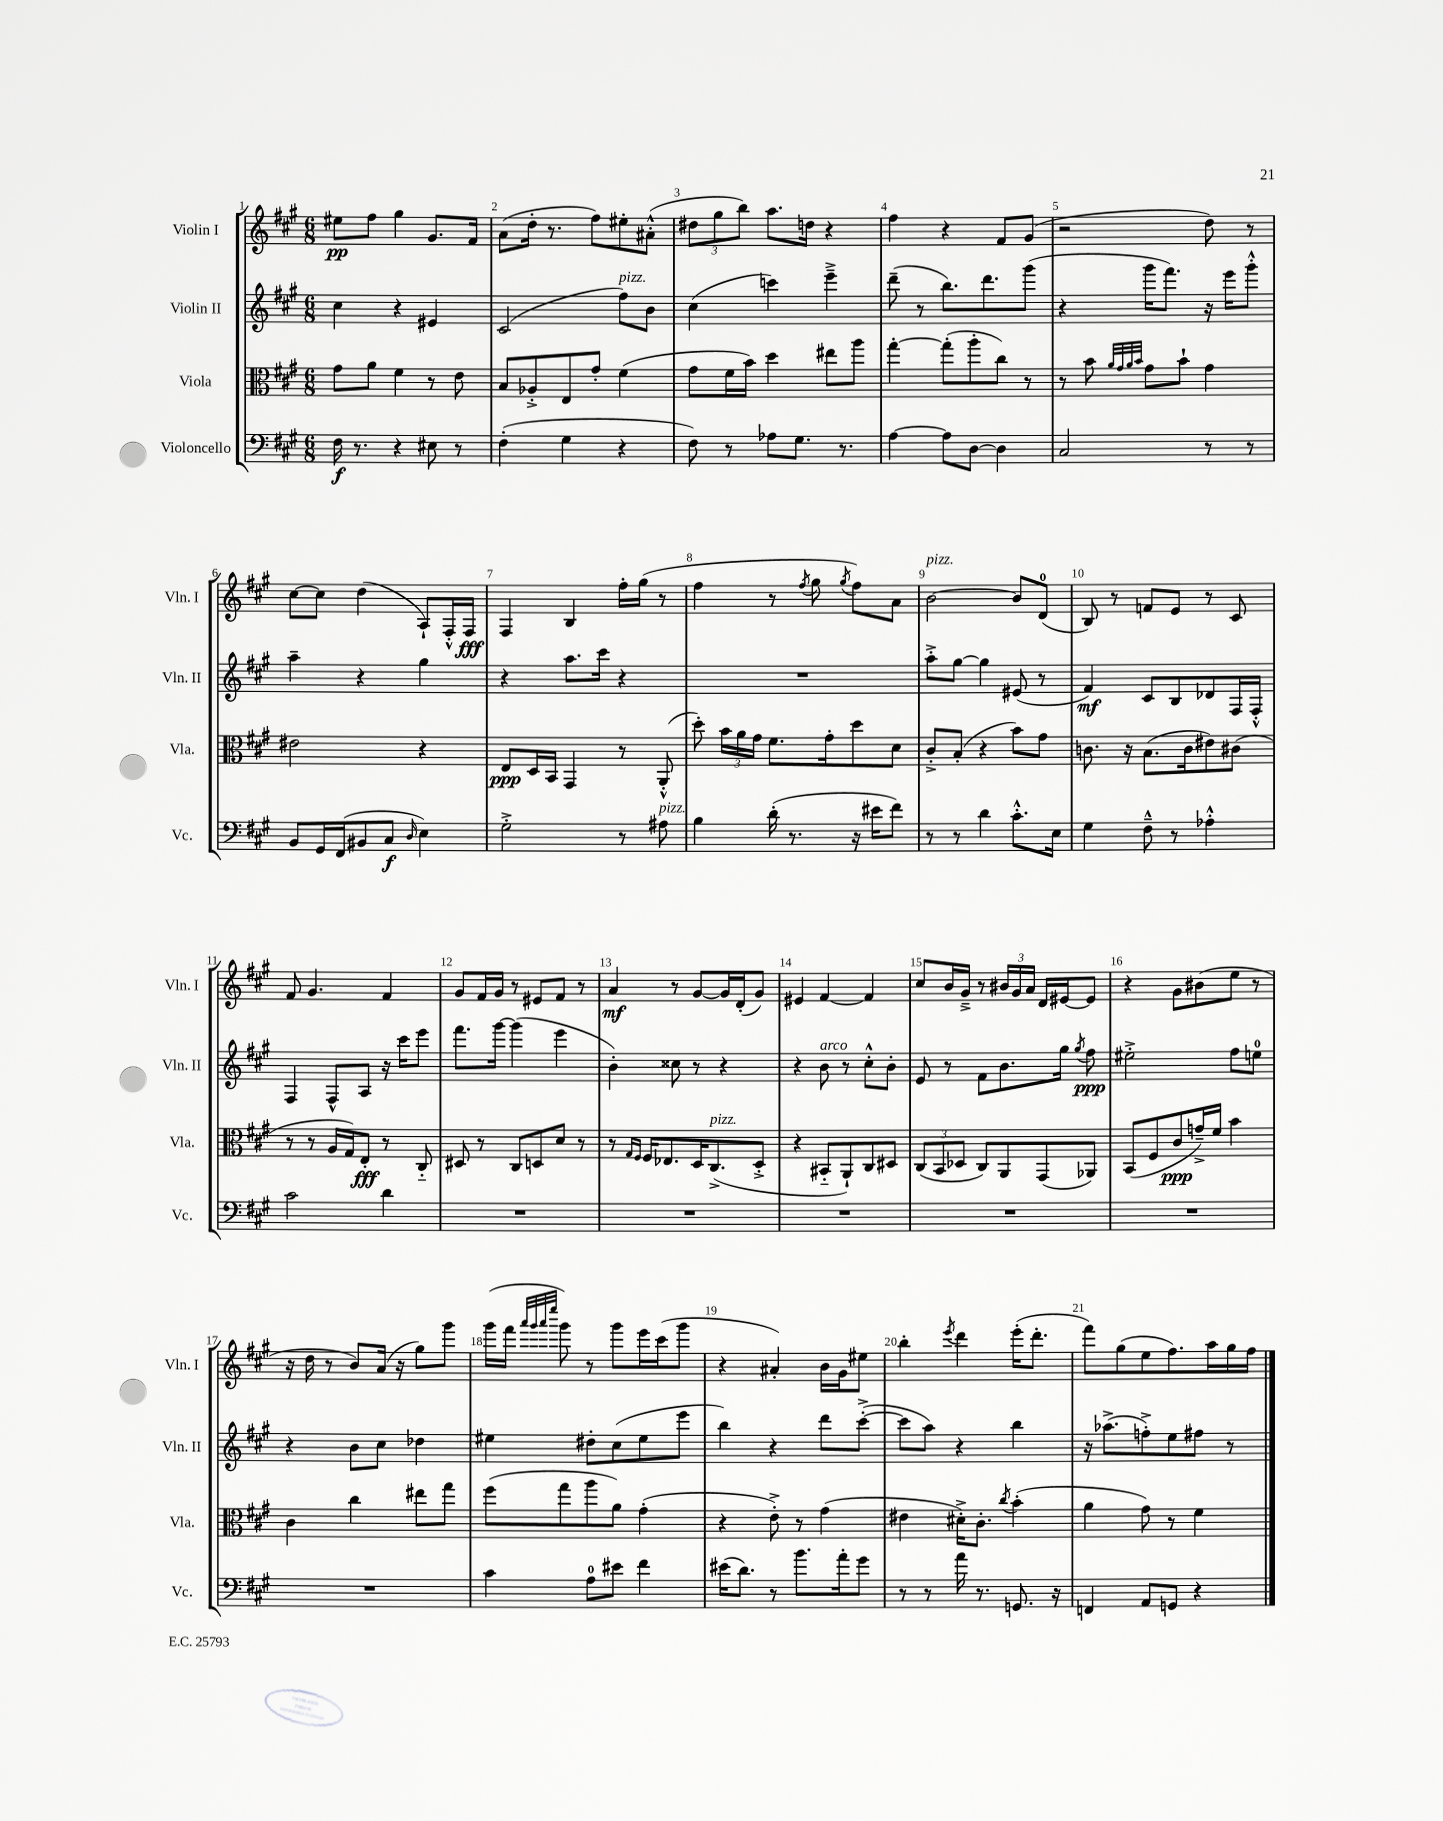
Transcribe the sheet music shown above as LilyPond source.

<<
\new StaffGroup <<
\new Staff = "s0" \with { instrumentName = "Violin I" shortInstrumentName = "Vln. I" } {
    \clef treble \key a \major \numericTimeSignature \time 6/8
    \autoBeamOff eis''8[\pp fis''8] gis''4 gis'8.[ fis'16] |
    a'8[( d''16]-. r8. fis''8[) eis''8-. ais'8]-.-^( |
    \tuplet 3/2 { dis''8[ gis''8 b''8]) } a''8.[ d''16] r4 |
    fis''4 r4 fis'8[ gis'8]( |
    r2 d''8) r8 |
    cis''8[~ cis''8] d''4( a8[-!) fis16-.-^ fis16]\fff |
    fis4 b4 fis''16[-. gis''16]( r8 |
    fis''4 r8 \acciaccatura { fis''8 } gis''8 \acciaccatura { gis''8 } fis''8[) a'8] |
    b'2~^\markup { \italic "pizz." } b'8[ d'8]-0( |
    b8) r8 f'8[ e'8] r8 cis'8 |
    fis'8 gis'4. fis'4 |
    gis'8[ fis'16 gis'16] r8 eis'8[ fis'8] r8 |
    a'4\mf r8 gis'8[~ gis'16 d'16-.( gis'8]) |
    eis'4 fis'4~ fis'4 |
    cis''8[ b'16 gis'16]---> r8 \tuplet 3/2 { bis'16[ gis'16 a'16] } d'16[ eis'16~ eis'8] |
    r4 gis'8[ bis'8( e''8] r8 |
    r16 d''16 r8 b'8[) a'16]( r16 gis''8[) gis'''8] |
    gis'''16[( fis'''16] \grace { a'''32[ gis'''32 a'''32 e''''32] } gis'''8) r8 gis'''8[ e'''16 cis'''16( gis'''8] |
    r4 ais'4-.) b'16[ gis'16 eis''8] |
    b''4-. \acciaccatura { e'''8 } d'''4 e'''16[-.( d'''8.]-. |
    fis'''8[) gis''8( e''8 fis''8.) a''16 gis''16 fis''16] \bar "|." |
}
\new Staff = "s1" \with { instrumentName = "Violin II" shortInstrumentName = "Vln. II" } {
    \clef treble \key a \major \numericTimeSignature \time 6/8
    \autoBeamOff cis''4 r4 eis'4 |
    cis'2( fis''8[^\markup { \italic "pizz." }) b'8] |
    cis''4( c'''4) e'''4---> |
    d'''8--( r8 b''8.[) d'''8. gis'''8]( |
    r4 gis'''16[ fis'''8.]) r16 e'''16[ gis'''8]-.-^ |
    a''4-- r4 gis''4 |
    r4 a''8.[ cis'''16] r4 |
    R2. |
    a''8[-.-> gis''8]~ gis''4 eis'8( r8 |
    fis'4\mf) cis'8[ b8 des'8 fis16 fis16]-.-^ |
    fis4 fis8[-^ a8] r16 cis'''16[ e'''8] |
    fis'''8.[ gis'''16]~ gis'''4( e'''4 |
    b'4-.) cisis''8 r8 r4 |
    r4 b'8^\markup { \italic "arco" } r8 cis''8[-.-^ b'8]-. |
    e'8 r8 fis'8[ b'8. gis''16] \acciaccatura { gis''8 } fis''8\ppp |
    eis''2-.-> fis''8[ e''8]-0 |
    r4 b'8[ cis''8] des''4 |
    eis''4 dis''8[-. cis''8( eis''8 e'''8] |
    b''4) r4 d'''8[ cis'''8]~-.->( |
    cis'''8[ a''8]) r4 b''4 |
    r16 aes''8.[->( f''8-.->) e''8 fis''8] r8 \bar "|." |
}
\new Staff = "s2" \with { instrumentName = "Viola" shortInstrumentName = "Vla." } {
    \clef alto \key a \major \numericTimeSignature \time 6/8
    \autoBeamOff gis'8[ a'8] fis'4 r8 e'8 |
    b8[ aes8-.-> e8 gis'8]-. fis'4( |
    gis'8[ fis'16 b'16]) d''4 eis''8[ a''8] |
    gis''4~-. gis''8[-.( a''8-. cis''8]) r8 |
    r8 b'8 \grace { a'32[ gis'32 a'32 b'32] } gis'8[ b'8]-! gis'4 |
    eis'2 r4 |
    e8[\ppp d16 b,16] gis,4 r8 a,8-.-^( |
    d''8-.) \tuplet 3/2 { b'16[ a'16 gis'16] } fis'8.[ gis'16-. d''8 d'8] |
    cis'8[-.-> b8]-.( r4 b'8[) gis'8] |
    c'8. r16 b8.[( c'16 eis'8) cis'8]( |
    r8 r8 a16[ gis16) e8]-.\fff r8 cis8-_ |
    dis8 r8 cis8[ d8 d'8] r8 |
    r8 \grace { gis16[ fis16] } fis16[ ees8. d16 cis8.->^\markup { \italic "pizz." }( d8]-.-> |
    r4 bis,8[-_ a,8-!) cis8 dis8] |
    \tuplet 3/2 { cis8[( b,8 des8] } cis8[) a,8 gis,8( aes,8]) |
    b,8[( fis8 cis'8\ppp g'16--->) fis'16] b'4 |
    cis'4 cis''4 eis''8[ gis''8] |
    fis''8[( gis''8 a''8 a'8]) gis'4-.( |
    r4 e'8-.->) r8 gis'4( |
    eis'4 dis'16[-.->) cis'8.]-. \acciaccatura { cis''8 } b'4-.( |
    a'4 gis'8) r8 fis'4 \bar "|." |
}
\new Staff = "s3" \with { instrumentName = "Violoncello" shortInstrumentName = "Vc." } {
    \clef bass \key a \major \numericTimeSignature \time 6/8
    \autoBeamOff fis16\f r8. r4 eis8 r8 |
    fis4-.( gis4 r4 |
    fis8) r8 aes8[ gis8.] r8. |
    a4~ a8[ d8]~ d4 |
    cis2 r8 r8 |
    b,8[ gis,16 fis,16( bis,8 cis8]\f \grace { d16 } e4) |
    gis2-.-> r8 ais8^\markup { \italic "pizz." } |
    b4 d'16-.( r8. r16 eis'16[ fis'8]) |
    r8 r8 d'4 cis'8.[-.-^ e16] |
    gis4 fis8---^ r8 aes4-.-^ |
    cis'2 d'4 |
    R2. |
    R2. |
    R2. |
    R2. |
    R2. |
    R2. |
    cis'4 a8[-0 eis'8] fis'4 |
    eis'16[( d'8.]) r8 b'8.[ a'16-. gis'8] |
    r8 r8 a'16 r8. g,8. r16 |
    f,4 a,8[ g,8] r4 \bar "|." |
}
>>
>>
\layout { \context { \Score \override BarNumber.break-visibility = ##(#f #t #t) barNumberVisibility = #all-bar-numbers-visible } }
